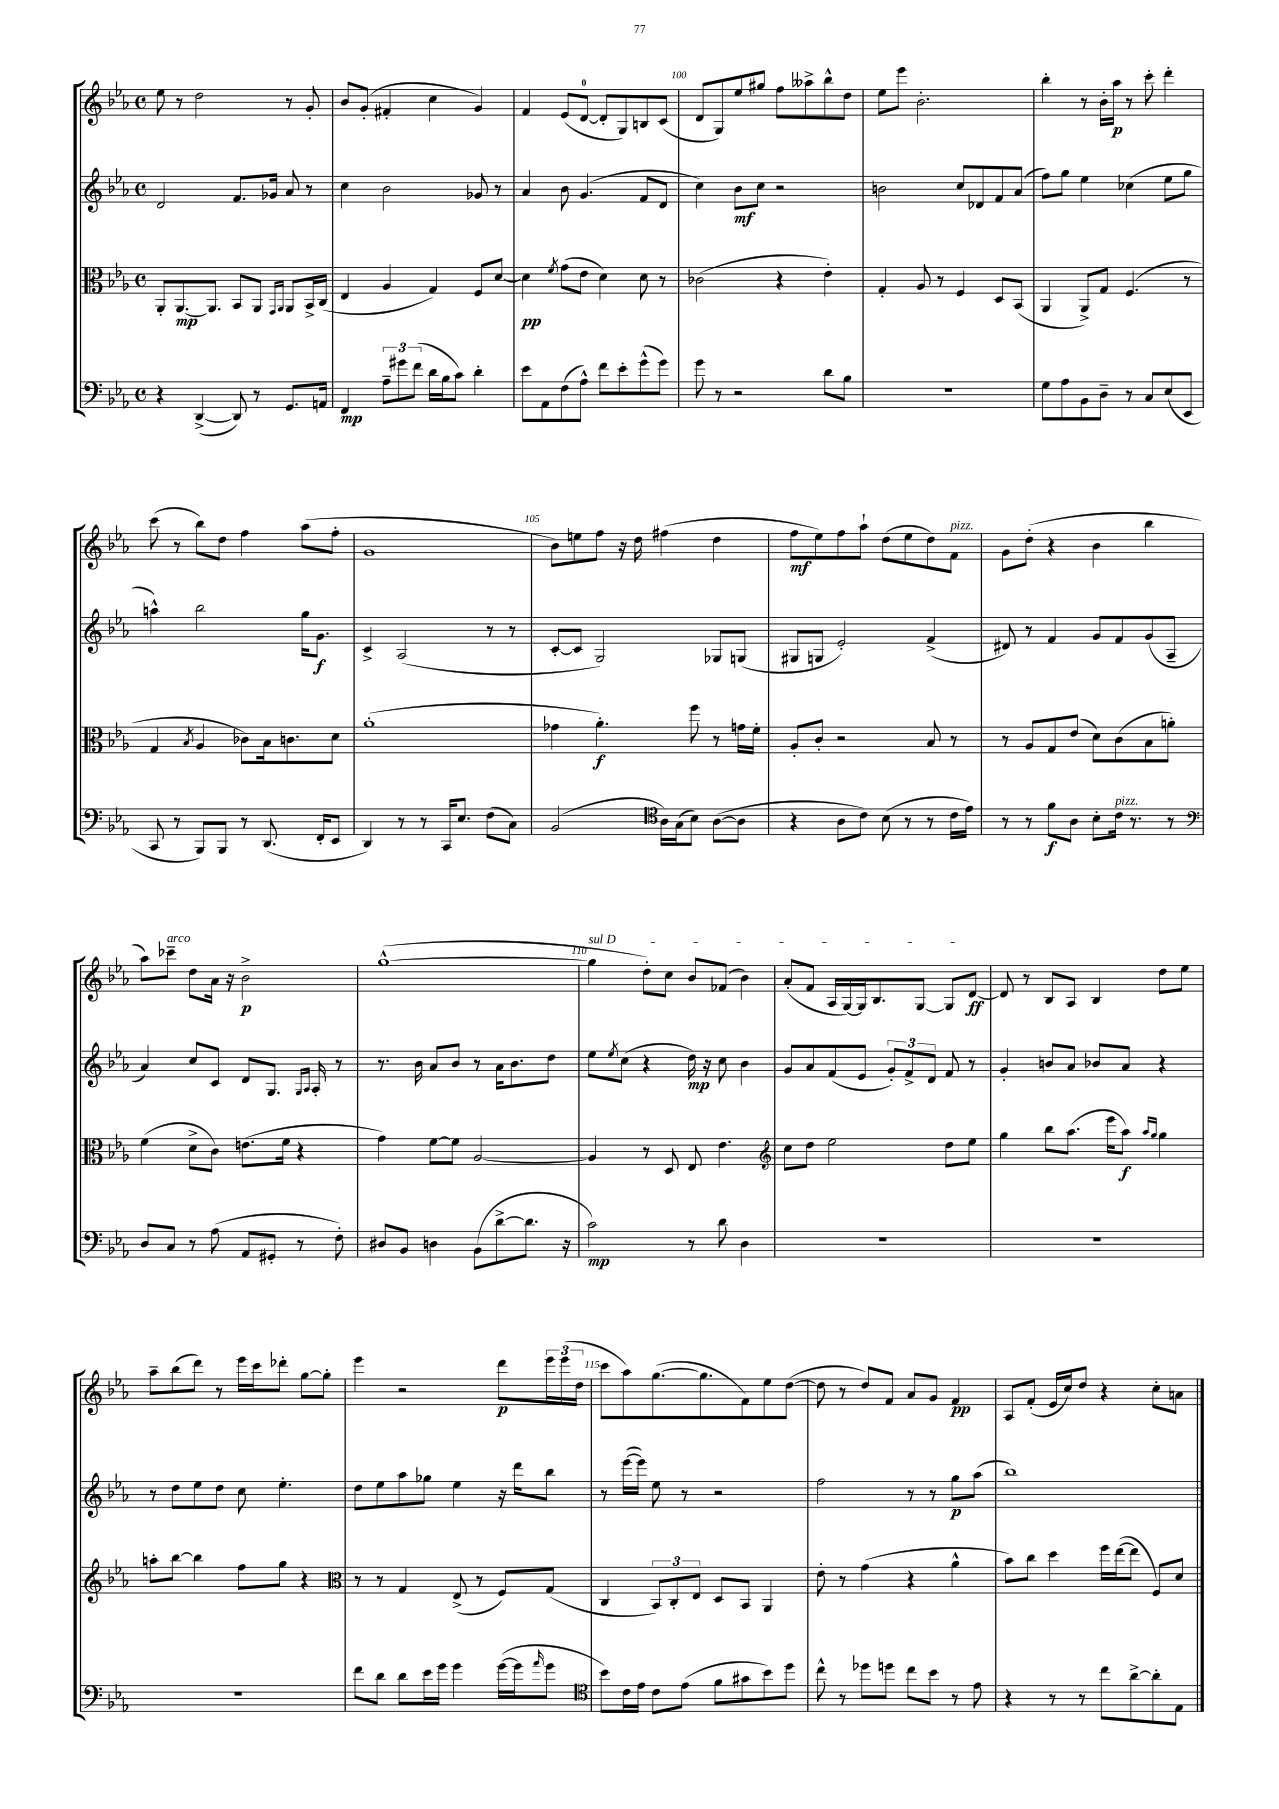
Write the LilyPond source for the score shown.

<<
\new StaffGroup <<
\new Staff = "s0" {
    \clef treble \key ees \major \defaultTimeSignature \time 4/4
    ees''8 r8 d''2 r8 g'8-. |
    bes'8 g'8-.( fis'4-. c''4 g'4) |
    f'4 ees'8( d'8-0~ d'8-. g8) b8 c'8( |
    d'8 g8) ees''8 gis''8 f''8 aeses''8-> bes''8-^ d''8 |
    ees''8 ees'''8 bes'2.-. |
    bes''4-. r8 bes'16-. aes''16\p r8 c'''8-. d'''4-. |
    c'''8( r8 bes''8) d''8 f''4 aes''8( f''8-. |
    g'1 |
    bes'8) e''8 f''8 r16 d''16 fis''4( d''4 |
    f''8\mf ees''8) f''8 aes''8-! d''8( ees''8 d''8) f'8^\markup { \italic "pizz." } |
    g'8 d''8-.( r4 bes'4 bes''4 |
    aes''8) ces'''8--^\markup { \italic "arco" } d''8 aes'16 r16 bes'2->\p |
    g''1~-^( |
    \once \override TextSpanner.bound-details.left.text = \markup { \italic "sul D" } g''4\startTextSpan d''8-.) c''8 bes'8 fes'8( bes'4) |
    aes'8-.( f'8 aes16 g16~) g16 bes8. g8~ g8 d'8~\ff\stopTextSpan |
    d'8 r8 bes8 aes8 bes4 d''8 ees''8 |
    aes''8-- bes''8( d'''8) r8 ees'''16 c'''16 des'''8-. g''8~ g''8-. |
    ees'''4 r2 d'''8\p \tuplet 3/2 { ees'''16 ees'''16( d''16 } |
    c'''8 aes''8) g''8.~( g''8. f'8) ees''8 d''8~( |
    d''8 r8 d''8) f'8 aes'8 g'8 f'4\pp |
    aes8 f'8-.( ees'16 c''16) d''8 r4 c''8-. a'8 \bar "|." |
}
\new Staff = "s1" {
    \clef treble \key ees \major \defaultTimeSignature \time 4/4
    d'2 f'8. ges'16 aes'8 r8 |
    c''4 bes'2 ges'8 r8 |
    aes'4 bes'8 g'4.( f'8 d'8 |
    c''4) bes'8\mf c''8 r2 |
    b'2 c''8 des'8 f'8 aes'8( |
    f''8) g''8 ees''4 ces''4( ees''8 g''8 |
    a''4-^) bes''2 g''16 g'8.\f |
    c'4-> aes2( r8 r8 |
    c'8~-. c'8 g2) ges8 g8( |
    gis8 g8 ees'2-.) f'4->( |
    dis'8) r8 f'4 g'8 f'8 g'8( aes8-- |
    aes'4) c''8 c'8 d'8 g8. \grace { g16 aes16 } aes16-. r8 |
    r8. bes'16 aes'8 bes'8 r8 aes'16 bes'8. d''8 |
    ees''8 \acciaccatura { ees''8 } c''8( r4 d''16\mp) r16 c''8 bes'4 |
    g'8 aes'8 f'8( ees'8 \tuplet 3/2 { g'8-.) f'8-> d'8 } f'8 r8 |
    g'4-. b'8 aes'8 bes'8 aes'8 r4 |
    r8 d''8 ees''8 d''8 c''8 ees''4.-. |
    d''8 ees''8 aes''8 ges''8 ees''4 r16 d'''16 bes''8 |
    r8 ees'''16~( ees'''16) ees''8 r8 r2 |
    f''2 r8 r8 g''8\p aes''8( |
    bes''1) \bar "|." |
}
\new Staff = "s2" {
    \clef alto \key ees \major \defaultTimeSignature \time 4/4
    aes,8-. aes,8.~\mp aes,8. bes,8 aes,8 \grace { g,16 aes,16 } aes,8 bes,16-> c16( |
    ees4 aes4 g4) f8 d'8~ |
    d'4\pp \acciaccatura { f'8 } g'8( ees'8 d'4) d'8 r8 |
    ces'2( r4 ees'4-.) |
    g4-. aes8 r8 f4 d8 bes,8( |
    aes,4 aes,8->) g8 f4.( r8 |
    g4 \acciaccatura { bes8 } aes4 ces'8) bes16 c'8. d'8 |
    aes'1-.( |
    ges'4 aes'4.-.\f) f''8 r8 g'16 f'16-. |
    aes8-. c'8-. r2 bes8 r8 |
    r8 aes8 g8 ees'8( d'8) c'8( bes8 a'8-.) |
    f'4( d'8-> c'8) e'8.( f'16 r4 |
    g'4) f'8~ f'8 aes2~ |
    aes4 r8 d8 ees8 ees'4. |
    \clef treble c''8 d''8 ees''2 d''8 ees''8 |
    g''4 bes''8 aes''8.( ees'''16 aes''8\f) \grace { aes''16 g''16 } g''4 |
    a''8-. bes''8~ bes''4 f''8 g''8 r4 |
    \clef alto r8 r8 g4 ees8->( r8 f8) g8( |
    c4 \tuplet 3/2 { bes,8) c8-. ees8 } d8 bes,8 aes,4 |
    ees'8-. r8 g'4( r4 aes'4-^ |
    bes'8) c''8 d''4 f''16 ees''16~( ees''8 f8) d'8 \bar "|." |
}
\new Staff = "s3" {
    \clef bass \key ees \major \defaultTimeSignature \time 4/4
    r4 d,4~->( d,8) r8 g,8. a,16 |
    f,4\mp \tuplet 3/2 { aes8-- gis'8 f'8( } d'16 bes16 c'8) d'4-. |
    ees'8 aes,8 f8( aes8-^) f'8 ees'8-. g'8-^( g'8) |
    g'8 r8 r2 d'8 bes8 |
    R1 |
    g8 aes8 bes,8 d8-- r8 c8 ees8( ees,8 |
    c,8 r8 bes,,8) bes,,8 r8 d,8.( f,16-. ees,8 |
    d,4) r8 r8 c,16 ees8. f8( c8) |
    bes,2( \clef tenor aes16) g16( bes8) aes8~( aes8 |
    r4 aes8 c'8) bes8( r8 r8 c'16 ees'16) |
    r8 r8 f'8\f aes8 bes8-. c'16^\markup { \italic "pizz." } r8. r8 |
    \clef bass d8 c8 r8 aes8( aes,8 gis,8-. r8 f8-.) |
    dis8 bes,8 d4 bes,8( d'8~-> d'8. r16 |
    c'2\mp) r8 d'8 d4 |
    R1 |
    R1 |
    R1 |
    f'8 d'8 d'8 ees'16 g'16 g'4 g'16~( g'16 \grace { aes'16 } g'8 |
    \clef tenor bes'8) c'16 ees'16 c'8 ees'8( f'8 gis'8 bes'8) d''8 |
    c''8-^ r8 des''8 d''8 c''8 bes'8 r8 ees'8 |
    r4 r8 r8 c''8 aes'8~-> aes'8-. ees8 \bar "|." |
}
>>
>>
\layout { \context { \Score currentBarNumber = #97 \override BarNumber.break-visibility = ##(#f #t #t) barNumberVisibility = #(every-nth-bar-number-visible 5) } }
